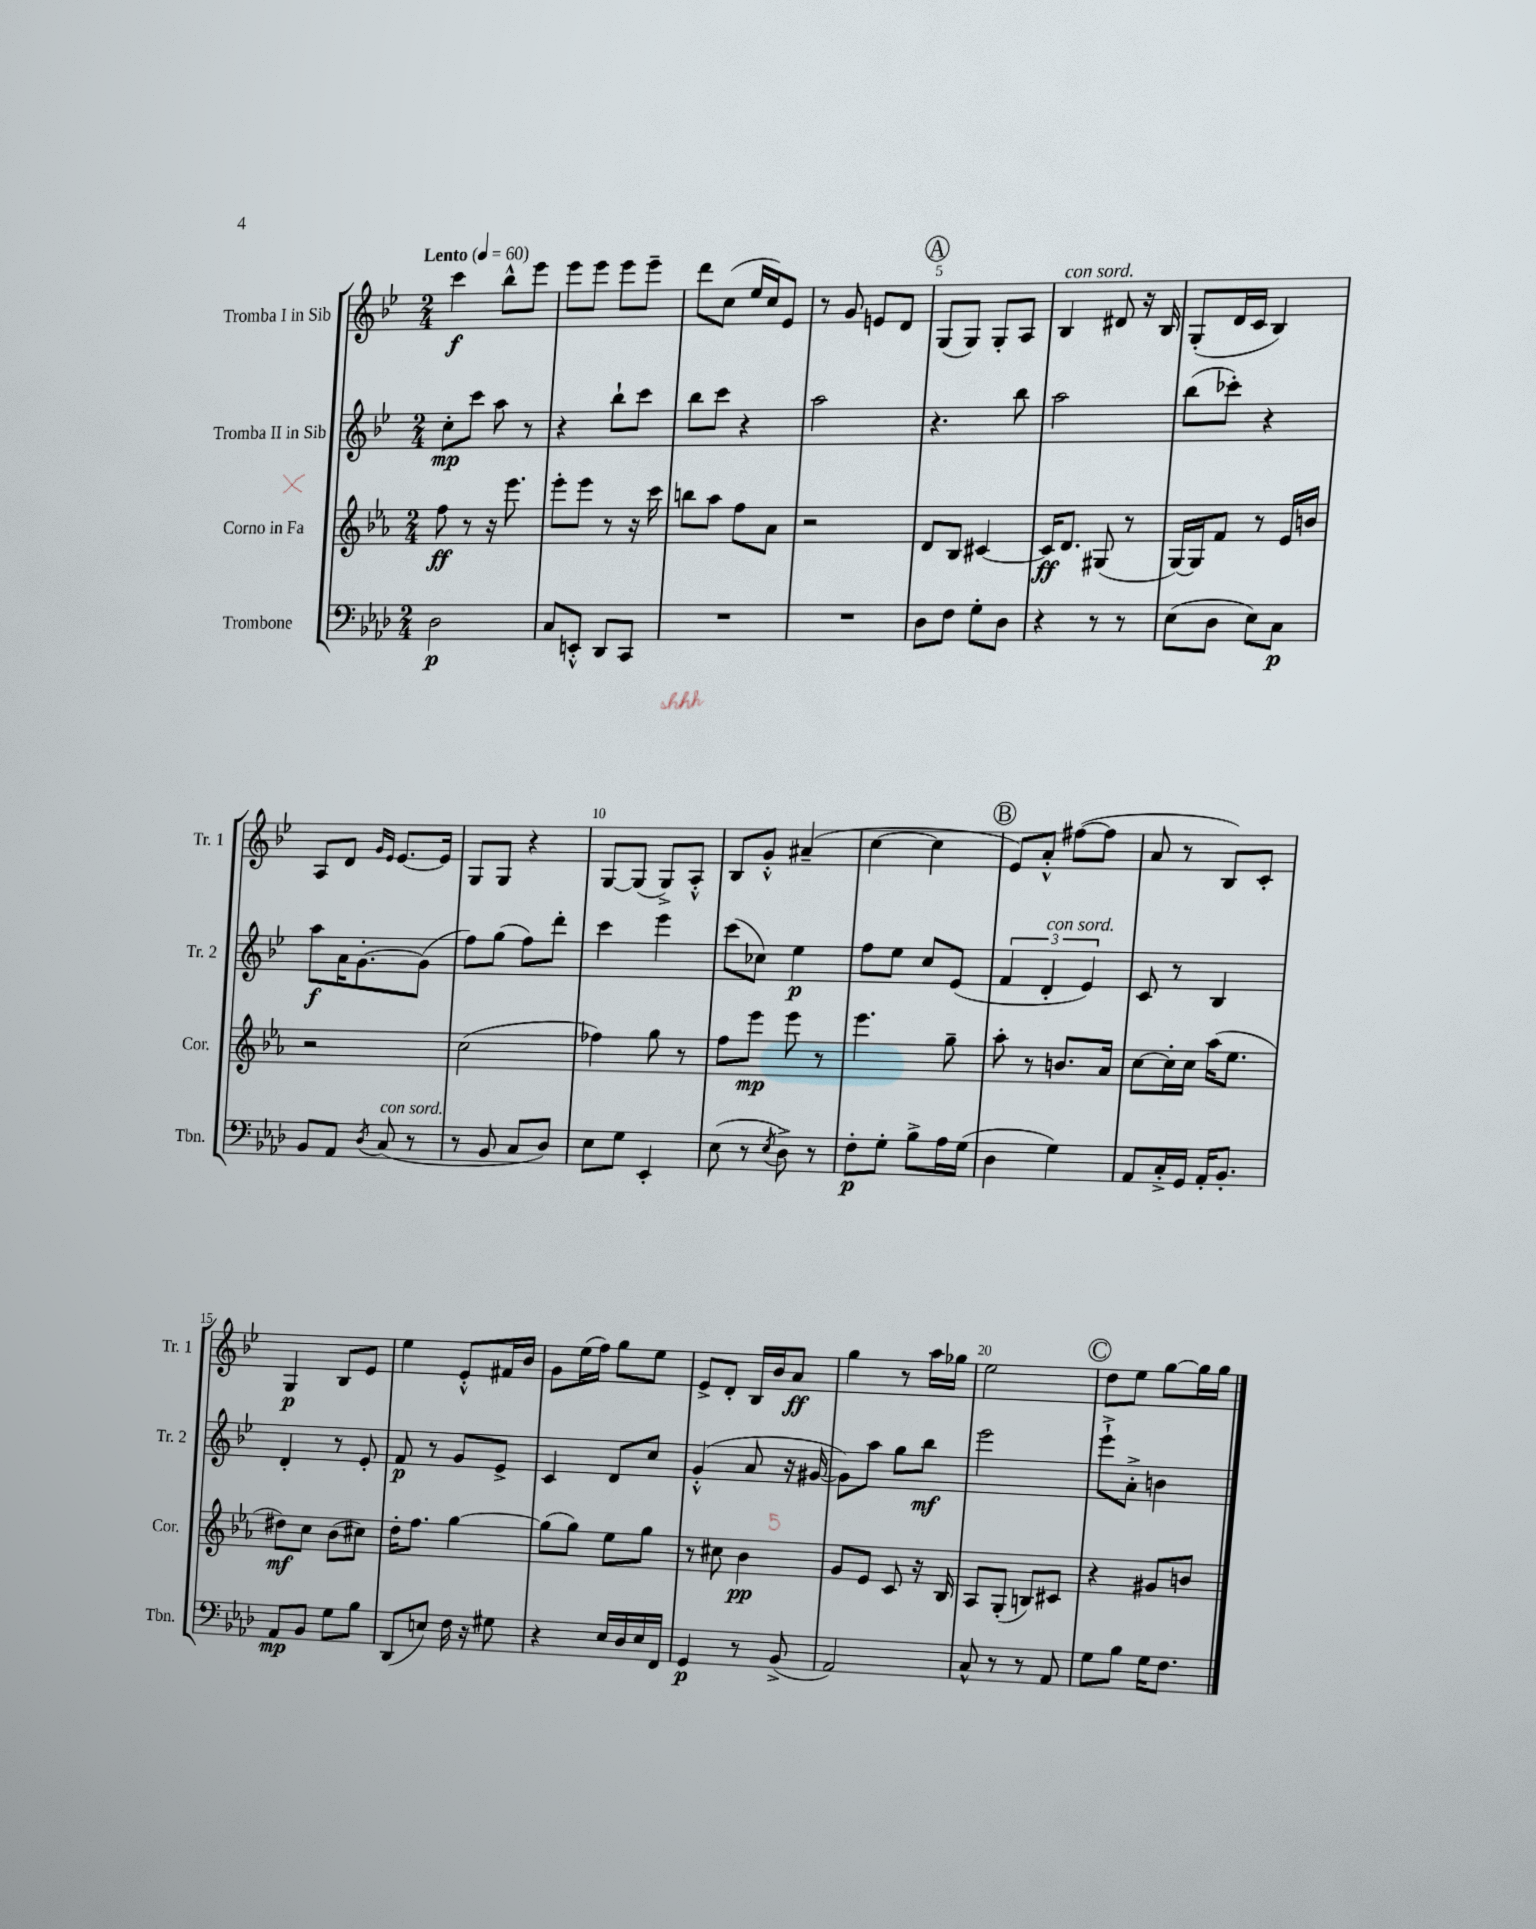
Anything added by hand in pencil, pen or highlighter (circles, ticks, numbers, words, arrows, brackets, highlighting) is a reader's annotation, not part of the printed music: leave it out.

**kern	**kern	**kern	**kern
*staff4	*staff3	*staff2	*staff1
*clefF4	*clefG2	*clefG2	*clefG2
*k[b-e-a-d-]	*k[b-e-a-]	*k[b-e-]	*k[b-e-]
*M2/4	*M2/4	*M2/4	*M2/4
*MM60	*MM60	*MM60	*MM60
2D-	8ff	8cc'	4ccc
.	8r	8ccc	.
.	16r	8aa	8bb-^^
.	8.eee-	.	.
.	.	8r	8eee-
=	=	=	=
8C	8eee-'	4r	8eee-
8EE'^^	8eee-	.	8eee-
8DD-	8r	8bb-`	8eee-
8CC	16r	8ccc	8eee-~
.	16ccc	.	.
=	=	=	=
2r	8bb	8bb-	8ddd
.	8aa-	8ccc	(8cc
.	8ff	4r	16ee-
.	.	.	16cc)
.	8a-	.	8e-
=	=	=	=
2r	2r	2aa	8r
.	.	.	8g
.	.	.	8e
.	.	.	8d
=	=	=	=
8D-	8d	4.r	(8G
8F	8B-	.	8G)
8G'	[4c#	.	8G'
8D-	.	8bb-	8A
=	=	=	=
4r	16c#]	2aa	4B-
.	8.d	.	.
8r	(8G#	.	8d#
8r	8r	.	16r
.	.	.	16B-
=	=	=	=
(8E-	[16G)	(8bb-	(8G'
.	16G]	.	.
8D-	8f	8ccc-')	16d
.	.	.	16c
8E-)	8r	4r	4B-)
8C	16e-	.	.
.	16b	.	.
=	=	=	=
8BB-	2r	8aa	8A
8AA-	.	16a	8d
.	.	[8.g'	.
.	.	.	16qqg
8qD-	.	.	16qqe-
(8C	.	.	[8.e-
8r	.	(8g]	.
.	.	.	16e-]
=	=	=	=
8r	(2cc	8ff)	8G
8BB-	.	(8gg	8G
8C	.	8ff)	4r
8D-)	.	8ddd'	.
=	=	=	=
8E-	4ff-)	4ccc	[8G
8G	.	.	(8G]
4EE-'	8gg	4eee-	8G^)
.	8r	.	8A'^^
=	=	=	=
(8E-	8ff	(8ccc	8B-
8r	8eee-	8cc-)	8g'^^
8qE-	.	.	.
8D-^)	8eee-	4ee-	(4a#~
8r	8r	.	.
=	=	=	=
8F'	4.eee-	8ff	[4cc
8G'	.	8ee-	.
8B-^	.	8cc	4cc]
16A-	8gg~	(8e-	.
(16G	.	.	.
=	=	=	=
4D-	8aa-'	6f	8e-)
.	8r	.	8a'^^
.	.	6d'	.
4G)	8.b	.	([8ff#
.	.	6e-)	.
.	.	.	8ff#]
.	16a-	.	.
=	=	=	=
8AA-	[8cc	8c	8a
16C'^	16cc']	8r	8r
16GG	16cc	.	.
16AA-'	(16aa-	4B-	8B-)
8.BB-'	8.ee-	.	.
.	.	.	8c'
=	=	=	=
8AA-	8dd#)	4d'	4G
8BB-	8cc	.	.
8G	(8b-	8r	8B-
8B-	8cc#)	8e-'	8e-
=	=	=	=
(8DD-	16dd'	8f	4ee-
.	8.ff	.	.
8E)	.	8r	.
16F	[4gg	8g	8e-'^^
16r	.	.	.
8G#	.	8e-^	16f#
.	.	.	16b-
=	=	=	=
4r	(8gg]	4c	8g
.	8gg)	.	(16ee-
.	.	.	16ff)
16E-	8ee-	8d	8gg
16D-	.	.	.
16E-	8gg	8cc	8ee-
16FF	.	.	.
=	=	=	=
4GG	8r	(4g'^^	8e-^
.	8cc#	.	8d'
8r	4b-	8a	16B-
.	.	.	16b-
(8BB-^	.	16r	8a
.	.	[16g#	.
=	=	=	=
2AA-)	8g	8g#])	4gg
.	8e-	8aa	.
.	8c	8gg	8r
.	16r	8bb-	16aa
.	16B-	.	16gg-
=	=	=	=
8C^^	8A-	2eee-	2ee-
8r	(8G'	.	.
8r	8B)	.	.
8AA-	8c#	.	.
=	=	=	=
8G	4r	8eee-`^	8dd
8B-	.	8a'^	8ee-
16G	8g#	4b	[8gg
8.F	.	.	.
.	8b	.	16gg]
.	.	.	16gg
==	==	==	==
*-	*-	*-	*-
